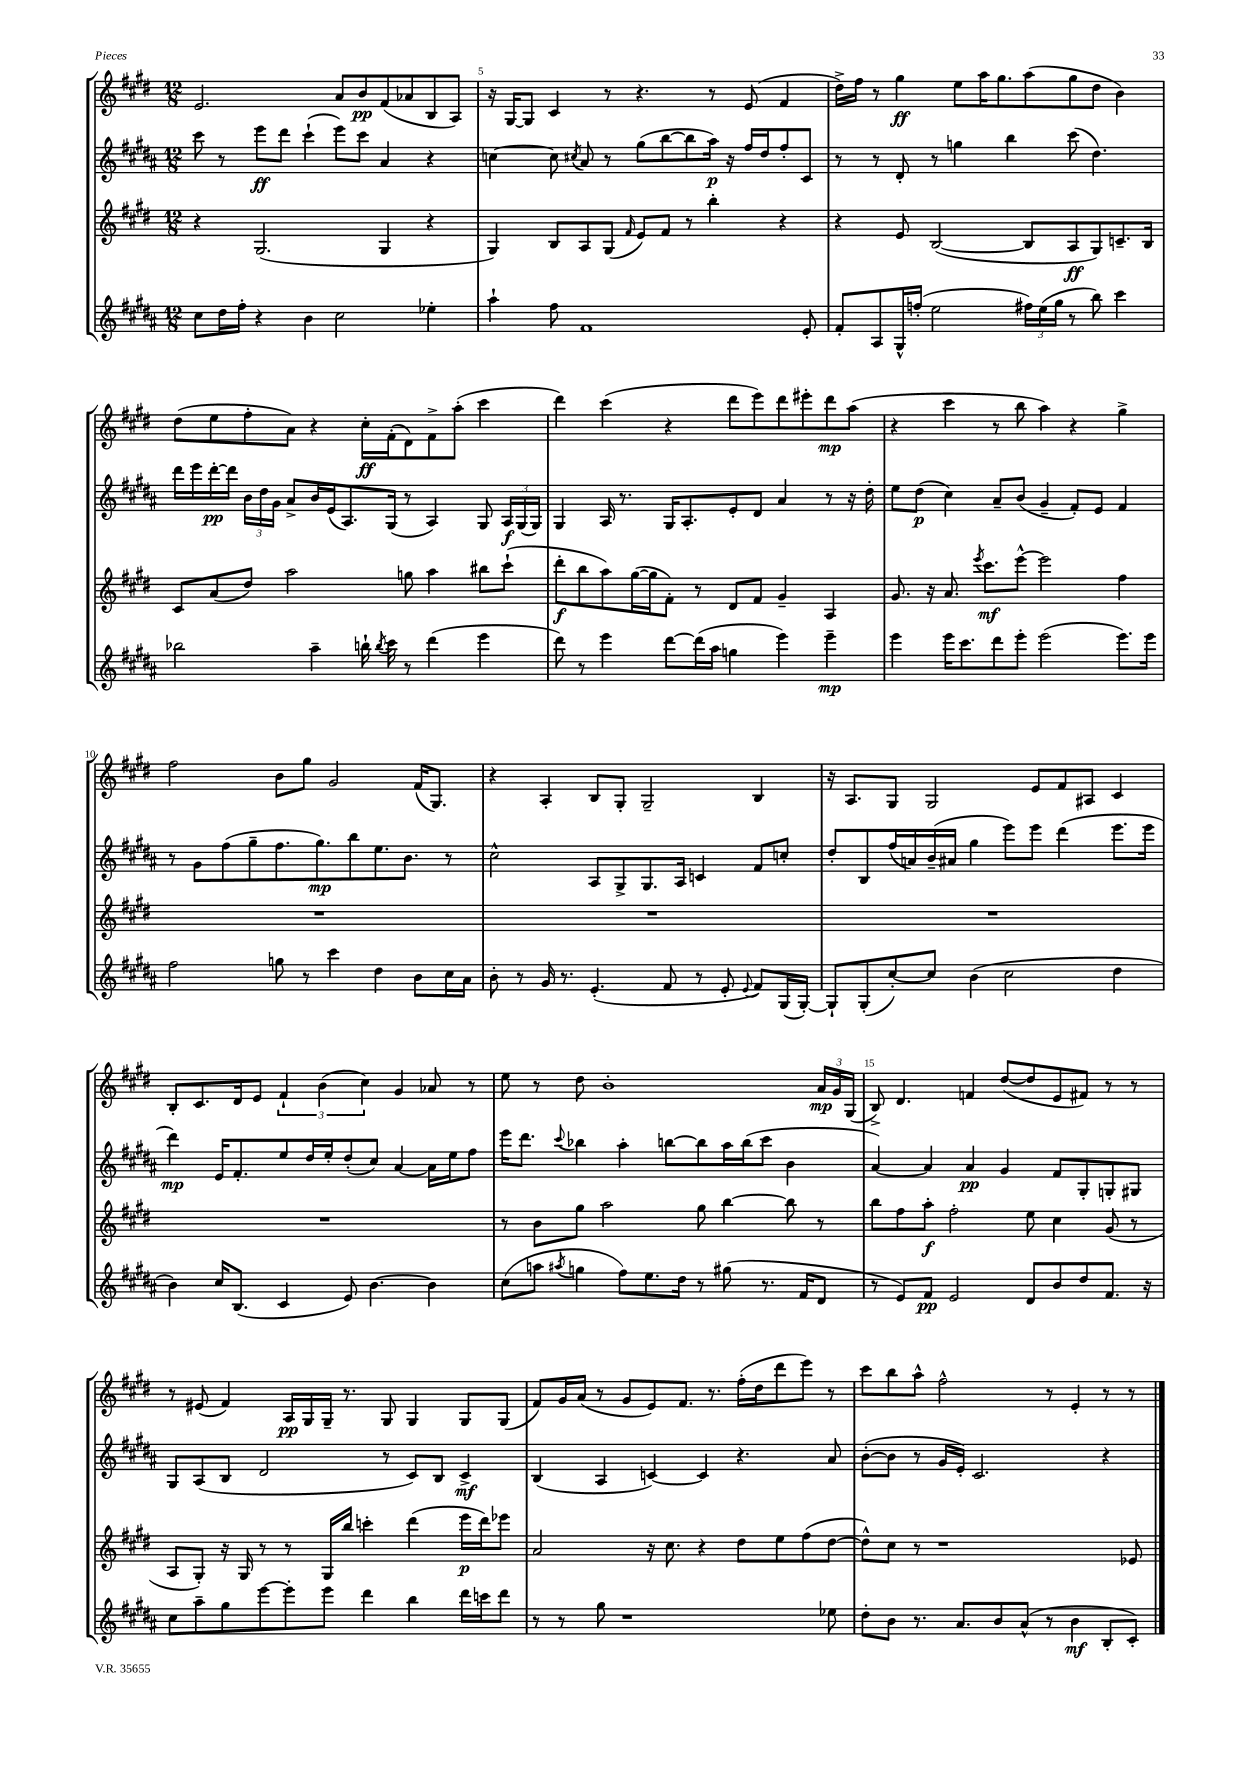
<<
\new StaffGroup <<
\new Staff = "s0" {
    \clef treble \key e \major \numericTimeSignature \time 12/8
    \autoBeamOff e'2. a'8[ b'8\pp fis'8( aes'8 b8 a8]) |
    r16 gis16[~ gis8] cis'4 r8 r4. r8 e'8( fis'4 |
    dis''16[->) fis''16] r8 gis''4\ff e''8[ a''16 gis''8. a''8( gis''8 dis''8] b'4) |
    dis''8[( e''8 fis''8-. a'8]) r4 cis''16[-.\ff fis'16-.( dis'8) fis'8-> a''8]-.( cis'''4 |
    dis'''4) cis'''4( r4 dis'''8[ e'''8) dis'''8 eis'''8-. dis'''8\mp a''8]( |
    r4 cis'''4 r8 b''8 a''4) r4 gis''4-> |
    fis''2 b'8[ gis''8] gis'2 fis'16[( gis8.]) |
    r4 a4-. b8[ gis8]-. gis2-- b4 |
    r16 a8.[ gis8] gis2 e'8[ fis'8 ais8] cis'4 |
    b8[-. cis'8. dis'16 e'8] \tuplet 3/2 { fis'4-! b'4( cis''4) } gis'4 aes'8 r8 |
    e''8 r8 dis''8 b'1-. \tuplet 3/2 { a'16[\mp gis'16 gis16]( } |
    b8->) dis'4. f'4 dis''8[~( dis''8 e'8 fis'8]) r8 r8 |
    r8 eis'8( fis'4) a16[\pp gis16 gis16]-- r8. gis8 gis4 gis8[ gis8]( |
    fis'8[) gis'16 a'16]( r8 gis'8[ e'8) fis'8.] r8. fis''16[-.( dis''16 dis'''8 e'''8]) r8 |
    cis'''8[ b''8 a''8]-^ fis''2-^ r8 e'4-. r8 r8 \bar "|." |
}
\new Staff = "s1" {
    \clef treble \key b \major \numericTimeSignature \time 12/8
    \autoBeamOff cis'''8 r8 e'''8[\ff dis'''8] cis'''4-!( e'''8[) cis'''8] ais'4 r4 |
    c''4~ c''8 \acciaccatura { cis''8 } ais'8 r8 gis''8[( b''8~ b''8 ais''16]\p) r16 fis''16[ dis''16 fis''8-. cis'8] |
    r8 r8 dis'8-. r8 g''4 b''4 cis'''8( dis''4.) |
    dis'''16[ e'''16 dis'''16~-.\pp dis'''16] \tuplet 3/2 { b'16[ dis''16 gis'16] } ais'8[-> b'16 e'16( ais8.) gis16]( r8 ais4) gis8 \tuplet 3/2 { ais16[\f gis16( gis16]) } |
    gis4 ais16 r8. gis16[ ais8.-. e'8-. dis'8] ais'4 r8 r16 dis''16-. |
    e''8[ dis''8]\p( cis''4) ais'8[-- b'8]( gis'4-- fis'8[-.) e'8] fis'4 |
    r8 gis'8[ fis''8( gis''8-- fis''8. gis''8.\mp) b''8 e''8. b'8.] r8 |
    cis''2-^ ais8[ gis8-> gis8. ais16] c'4 fis'8[ c''8]-. |
    dis''8[-. b8 fis''16( a'16) b'16--( ais'16] gis''4 e'''8[) e'''8] dis'''4( e'''8.[ e'''16] |
    dis'''4\mp) e'16[ fis'8.-. e''8 dis''16 e''16-. dis''8-.( cis''8]) ais'4~ ais'16[ e''16 fis''8] |
    e'''16[ dis'''8.] \appoggiatura { cis'''8 } bes''4 ais''4-. b''8[~ b''8 ais''16 b''16( cis'''8] b'4 |
    ais'4~) ais'4 ais'4\pp gis'4 fis'8[ gis8-. g8-. gis8] |
    gis8[ ais8( b8] dis'2 r8 cis'8[) b8] cis'4->\mf |
    b4( ais4 c'4~) c'4 r4. ais'8 |
    b'8[~-.( b'8] r8 gis'16[ e'16]-.) cis'2. r4 \bar "|." |
}
\new Staff = "s2" {
    \clef treble \key e \major \numericTimeSignature \time 12/8
    \autoBeamOff r4 gis2.( gis4 r4 |
    gis4) b8[ a8 gis8]( \grace { fis'16 } e'8[) fis'8] r8 b''4-. r4 |
    r4 e'8 b2~( b8[ a8\ff gis8) c'8.-- b16] |
    cis'8[ a'8( dis''8]) a''2 g''8 a''4 bis''8[ cis'''8]-!( |
    dis'''8[-.\f b''8 a''8) gis''16~( gis''16 fis'8]-.) r8 dis'8[ fis'8] gis'4-- a4 |
    gis'8. r16 a'8. \acciaccatura { e'''8 } cis'''8.[\mf e'''8]~-^ e'''2 fis''4 |
    R1. |
    R1. |
    R1. |
    R1. |
    r8 b'8[ gis''8] a''2 gis''8 b''4~ b''8 r8 |
    b''8[ fis''8 a''8]-.\f fis''2-. e''8 cis''4 gis'8( r8 |
    a8[ gis8]-.) r16 gis16 r8 r8 gis16[ b''16] c'''4-. dis'''4( e'''16[\p dis'''16) ees'''8] |
    a'2 r16 cis''8. r4 dis''8[ e''8 fis''8( dis''8]~ |
    dis''8[-^) cis''8] r8 r1 ees'8 \bar "|." |
}
\new Staff = "s3" {
    \clef treble \key b \major \numericTimeSignature \time 12/8
    \autoBeamOff cis''8[ dis''16 fis''16]-. r4 b'4 cis''2 ees''4-. |
    ais''4-! fis''8 fis'1 e'8-. |
    fis'8[-. ais8 gis16-^ f''16]-.( e''2 \tuplet 3/2 { fis''16[) e''16( gis''16] } r8 b''8) cis'''4 |
    bes''2 ais''4-- b''16-! \acciaccatura { b''8 } cis'''16 r8 dis'''4( e'''4 |
    dis'''8) r8 e'''4 dis'''8[~ dis'''16( ais''16] g''4 e'''4) e'''4--\mp |
    e'''4 e'''16[ cis'''8. dis'''8 e'''8]-. e'''2( e'''8.[) e'''16] |
    fis''2 g''8 r8 cis'''4 dis''4 b'8[ cis''16 ais'16] |
    b'8-. r8 gis'16 r8. e'4.-.( fis'8 r8 e'8-. \appoggiatura { e'8 } fis'8[) gis16( gis16]~-.) |
    gis8[-! gis8-.( cis''8~-.) cis''8] b'4( cis''2 dis''4 |
    b'4) cis''16[ b8.]( cis'4 e'8) b'4.~ b'4 |
    cis''8[( a''8] \acciaccatura { ais''8 } g''4 fis''8[) e''8. dis''16] r8 gis''8( r8. fis'16[ dis'8] |
    r8 e'8[) fis'8]\pp e'2 dis'8[ b'8 dis''8 fis'8.] r16 |
    cis''8[ ais''8-- gis''8 e'''8~ e'''8-. e'''8] dis'''4 b''4 dis'''16[ c'''16 dis'''8] |
    r8 r8 gis''8 r1 ees''8 |
    dis''8[-. b'8] r8. ais'8.[ b'8 ais'8]-^( r8 b'4\mf b8[-. cis'8]-.) \bar "|." |
}
>>
>>
\layout { \context { \Score currentBarNumber = #4 \override BarNumber.break-visibility = ##(#f #t #t) barNumberVisibility = #(every-nth-bar-number-visible 5) } }
